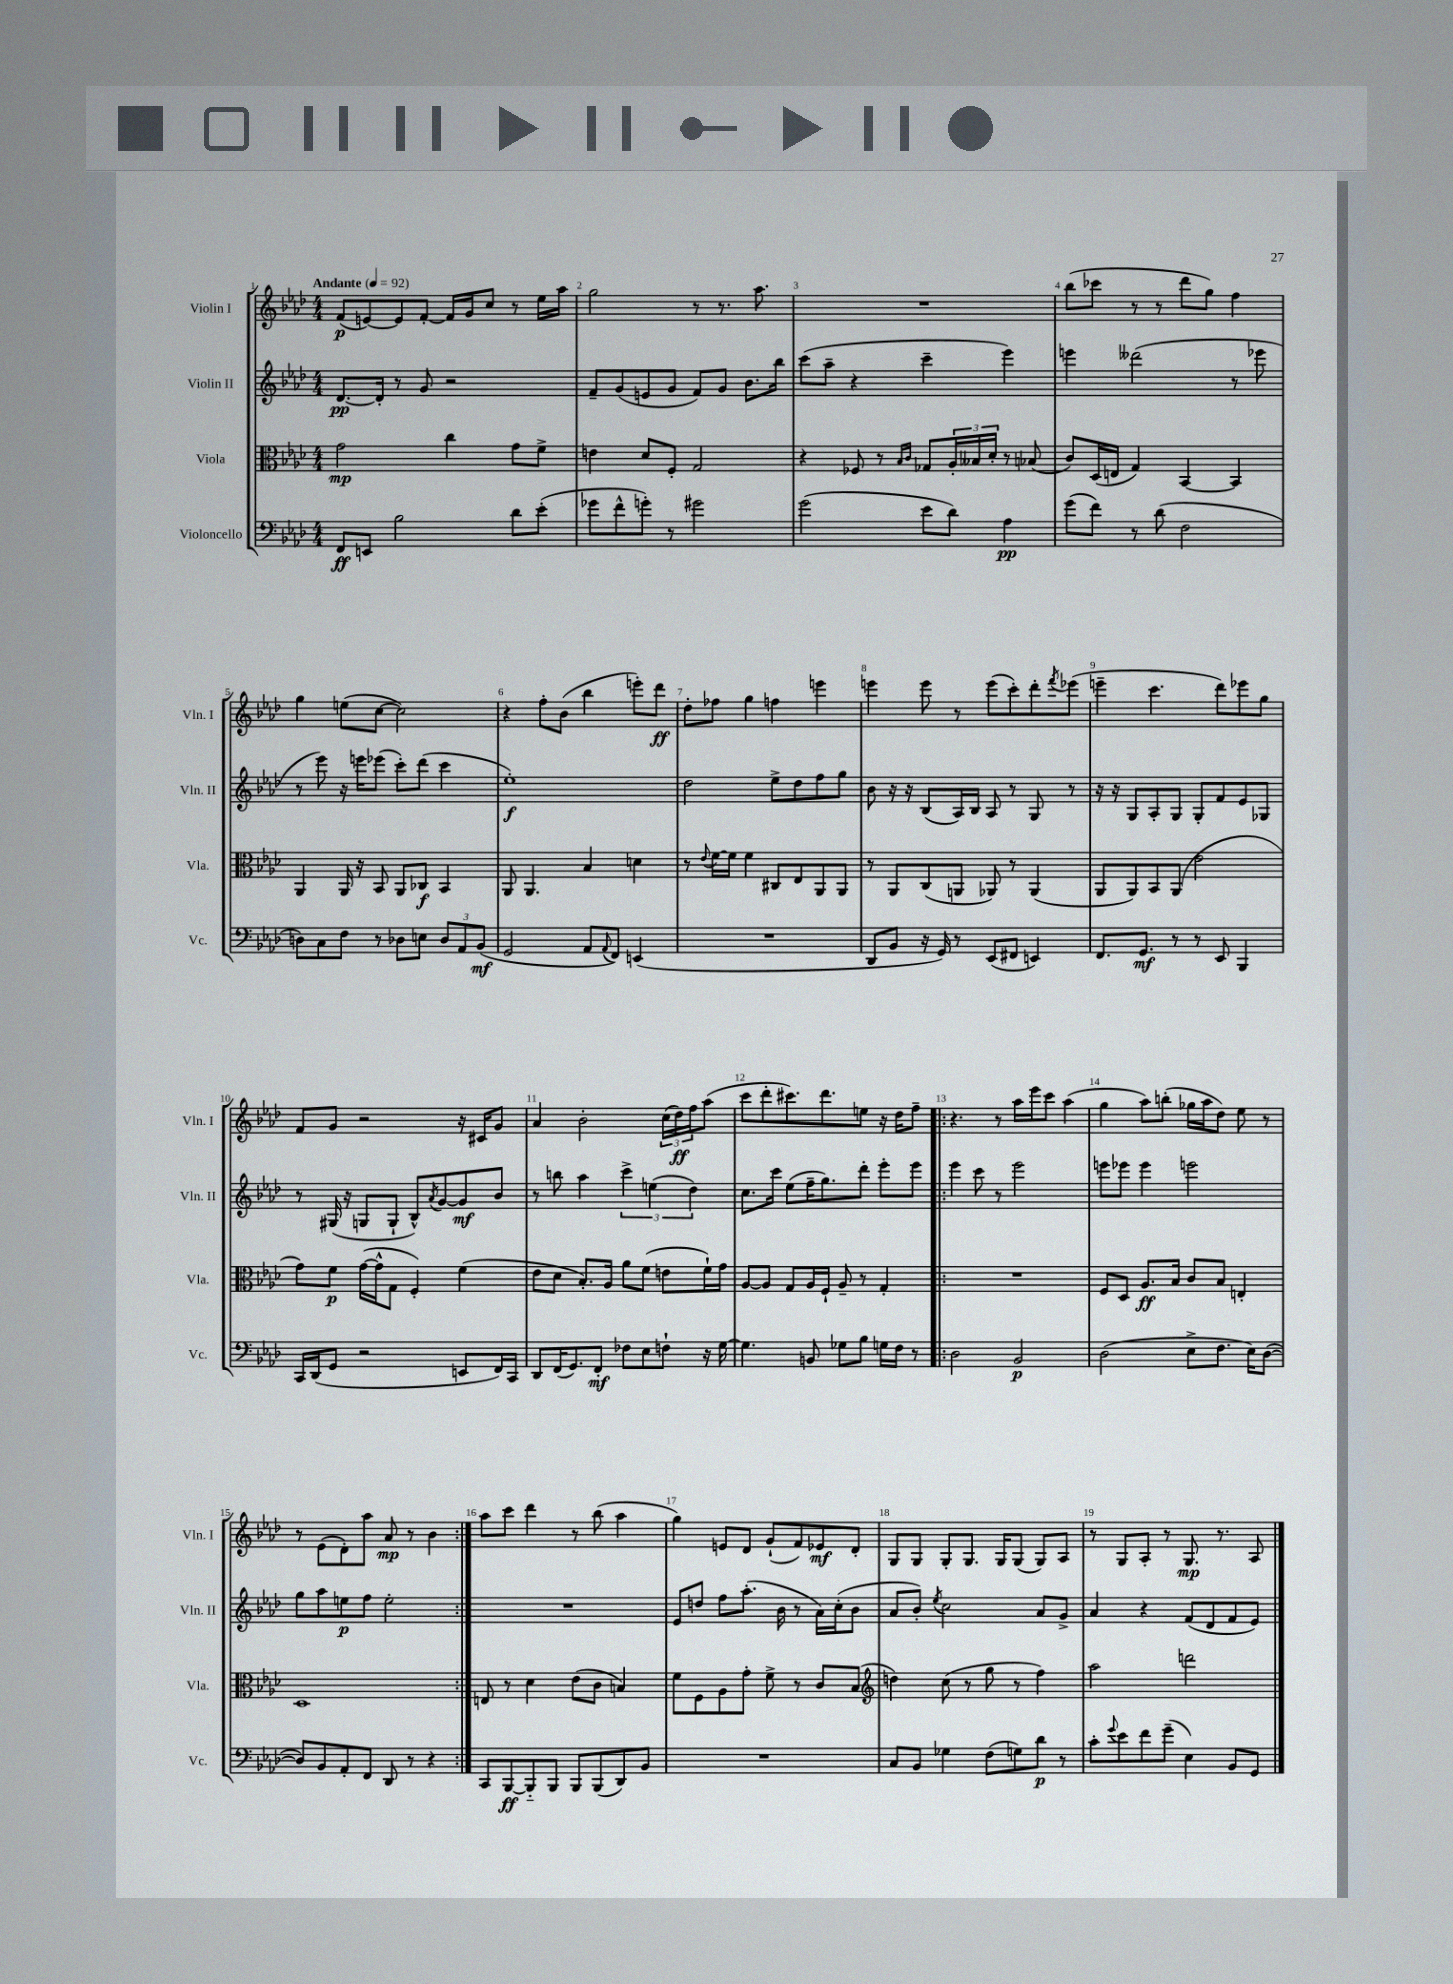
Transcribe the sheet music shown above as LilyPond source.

<<
\new StaffGroup <<
\new Staff = "s0" \with { instrumentName = "Violin I" shortInstrumentName = "Vln. I" } {
    \clef treble \key aes \major \numericTimeSignature \time 4/4 \tempo "Andante" 4 = 92
    f'8\p( e'8~) e'8 f'8~-. f'16 g'16 c''8 r8 ees''16 aes''16 |
    g''2 r8 r8. aes''8. |
    R1 |
    bes''8( ces'''8 r8 r8 des'''8 g''8) f''4 |
    g''4 e''8( c''8~ c''2) |
    r4 f''8-. bes'8( bes''4 e'''8-.) des'''8\ff |
    des''8-. fes''8 g''4 f''4 e'''4 |
    e'''4 e'''8 r8 e'''8( c'''8-.) des'''8-. \acciaccatura { f'''8 } ees'''8( |
    e'''4-- c'''4. des'''8) ees'''8 g''8 |
    f'8 g'8 r2 r16 cis'16 g'8 |
    aes'4 bes'2-. \tuplet 3/2 { c''16( des''16\ff) f''16 } aes''8( |
    c'''8 des'''8-. cis'''8.) des'''8. e''8 r16 des''16 f''8-- |
    \repeat volta 2 { r4. r8 aes''16 ees'''16 c'''8 aes''4( |
    g''4 aes''8) b''8-.( ges''16 aes''16 des''8) ees''8 r8 |
    r8 ees'8( des'8-.) aes''8 aes'8\mp r8 bes'4 | }
    aes''8 c'''8 des'''4 r8 bes''8( aes''4 |
    g''4) e'8 des'8 g'8-!( f'8) ees'8\mf des'8-. |
    g8 g8 g8-. g8. g16 g8( g8) aes8 |
    r8 g8 aes8-. r8 g8.\mp r8. aes8 \bar "|." |
}
\new Staff = "s1" \with { instrumentName = "Violin II" shortInstrumentName = "Vln. II" } {
    \clef treble \key aes \major \numericTimeSignature \time 4/4
    des'8.~\pp des'16-. r8 g'8 r2 |
    f'8-- g'8( e'8 g'8 f'8) g'8 bes'8. bes''16 |
    c'''8( aes''8-- r4 c'''4-- ees'''4) |
    e'''4 deses'''2( r8 ees'''8 |
    r8 ees'''8) r16 e'''16 ees'''8( c'''8-.) des'''8( c'''4 |
    ees''1-.\f) |
    des''2 ees''8-> des''8 f''8 g''8 |
    bes'8 r16 r16 bes8( aes16) bes16 aes8 r8 g8 r8 |
    r16 r16 g8 aes8-. g8 g8-. f'8 ees'8 ges8 |
    r8 gis16( r16 g8 g8-! bes8-^) \acciaccatura { aes'8 } g'8~ g'8\mf bes'8 |
    r8 b''8 aes''4 \tuplet 3/2 { c'''4-> e''4( des''4) } |
    c''8. c'''16 ees''8( f''16-- g''8.) des'''8-. ees'''8-. ees'''8 |
    \repeat volta 2 { ees'''4 c'''8 r8 ees'''2 |
    e'''8 ees'''8 ees'''4 e'''2 |
    g''8 aes''8 e''8\p f''8 e''2-. | }
    R1 |
    ees'8 d''8 f''8 aes''8.-.( bes'16 r8 aes'16) c''16-.( bes'8 |
    aes'8 bes'8-.) \acciaccatura { ees''8 } c''2 aes'8 g'8-> |
    aes'4 r4 f'8( des'8 f'8 ees'8) \bar "|." |
}
\new Staff = "s2" \with { instrumentName = "Viola" shortInstrumentName = "Vla." } {
    \clef alto \key aes \major \numericTimeSignature \time 4/4
    g'2\mp c''4 g'8 f'8-> |
    e'4 des'8 f8-. g2 |
    r4 fes8 r8 \grace { bes16 c'16 } ges8 \tuplet 3/2 { aes16-. beses16 des'16-. } r8 bes8( |
    c'8) des16( e16 g4) bes,4~ bes,4 |
    aes,4 aes,16 r16 bes,8 aes,8 ces8\f bes,4 |
    aes,8 aes,4. bes4 d'4 |
    r8 \appoggiatura { ees'8 } f'16~ f'16 f'4 cis8 ees8 aes,8 aes,8 |
    r8 aes,8 c8( a,8 aes,8) r8 aes,4( |
    aes,8 aes,8) bes,8 aes,8( ees'2 |
    g'8) f'8\p g'16~( g'16-^ g8 f4-.) f'4( |
    ees'8 des'8 bes8.-.) aes16 aes'8 f'8( e'8 f'16-!) g'16 |
    aes8~ aes8 g8 aes16 f16-! aes8-- r8 g4-. |
    \repeat volta 2 { R1 |
    f8 des8 aes8.\ff bes16 c'8 bes8 e4-. |
    des1 | }
    e8 r8 des'4 ees'8( c'8 b4) |
    f'8 f8 aes8 g'8-. f'8-> r8 c'8 bes8( |
    \clef treble d''4) c''8( r8 g''8 r8 f''4) |
    aes''2 d'''2 \bar "|." |
}
\new Staff = "s3" \with { instrumentName = "Violoncello" shortInstrumentName = "Vc." } {
    \clef bass \key aes \major \numericTimeSignature \time 4/4
    f,8\ff e,8 bes2 des'8 ees'8-.( |
    ges'8 f'8-^ g'8-.) r8 gis'2 |
    g'2( ees'8 des'8) aes4\pp |
    g'8( f'8) r8 des'8( f2 |
    d8) c8 f8 r8 des8 e8 \tuplet 3/2 { des8 aes,8 bes,8\mf( } |
    g,2 aes,8 \appoggiatura { aes,8 } f,8) e,4( |
    R1 |
    des,8 bes,8 r16 g,16) r8 ees,8( fis,8 e,4) |
    f,8. g,8.\mf r8 r8 ees,8 bes,,4 |
    c,16 des,16( g,8 r2 e,8 f,16) c,16 |
    des,8 f,16( g,8.) f,8-.\mf fes8 ees8 f8-! r16 g16~ |
    g4. b,8 ges8 bes8 g16 f16 r8 |
    \repeat volta 2 { des2 bes,2\p |
    des2( ees8-> f8. ees16) des8~( |
    des8) bes,8 aes,8-. f,8 des,8 r8 r4 | }
    c,8 bes,,8~\ff bes,,8-_ bes,,8 bes,,8 bes,,8( des,8) bes,8 |
    R1 |
    c8 bes,8 ges4 f8( g8) des'8\p r8 |
    c'8-. \appoggiatura { g'8 } ees'8 f'8 g'8--( ees4) bes,8 g,8 \bar "|." |
}
>>
>>
\layout { \context { \Score \override BarNumber.break-visibility = ##(#f #t #t) barNumberVisibility = #all-bar-numbers-visible } }
